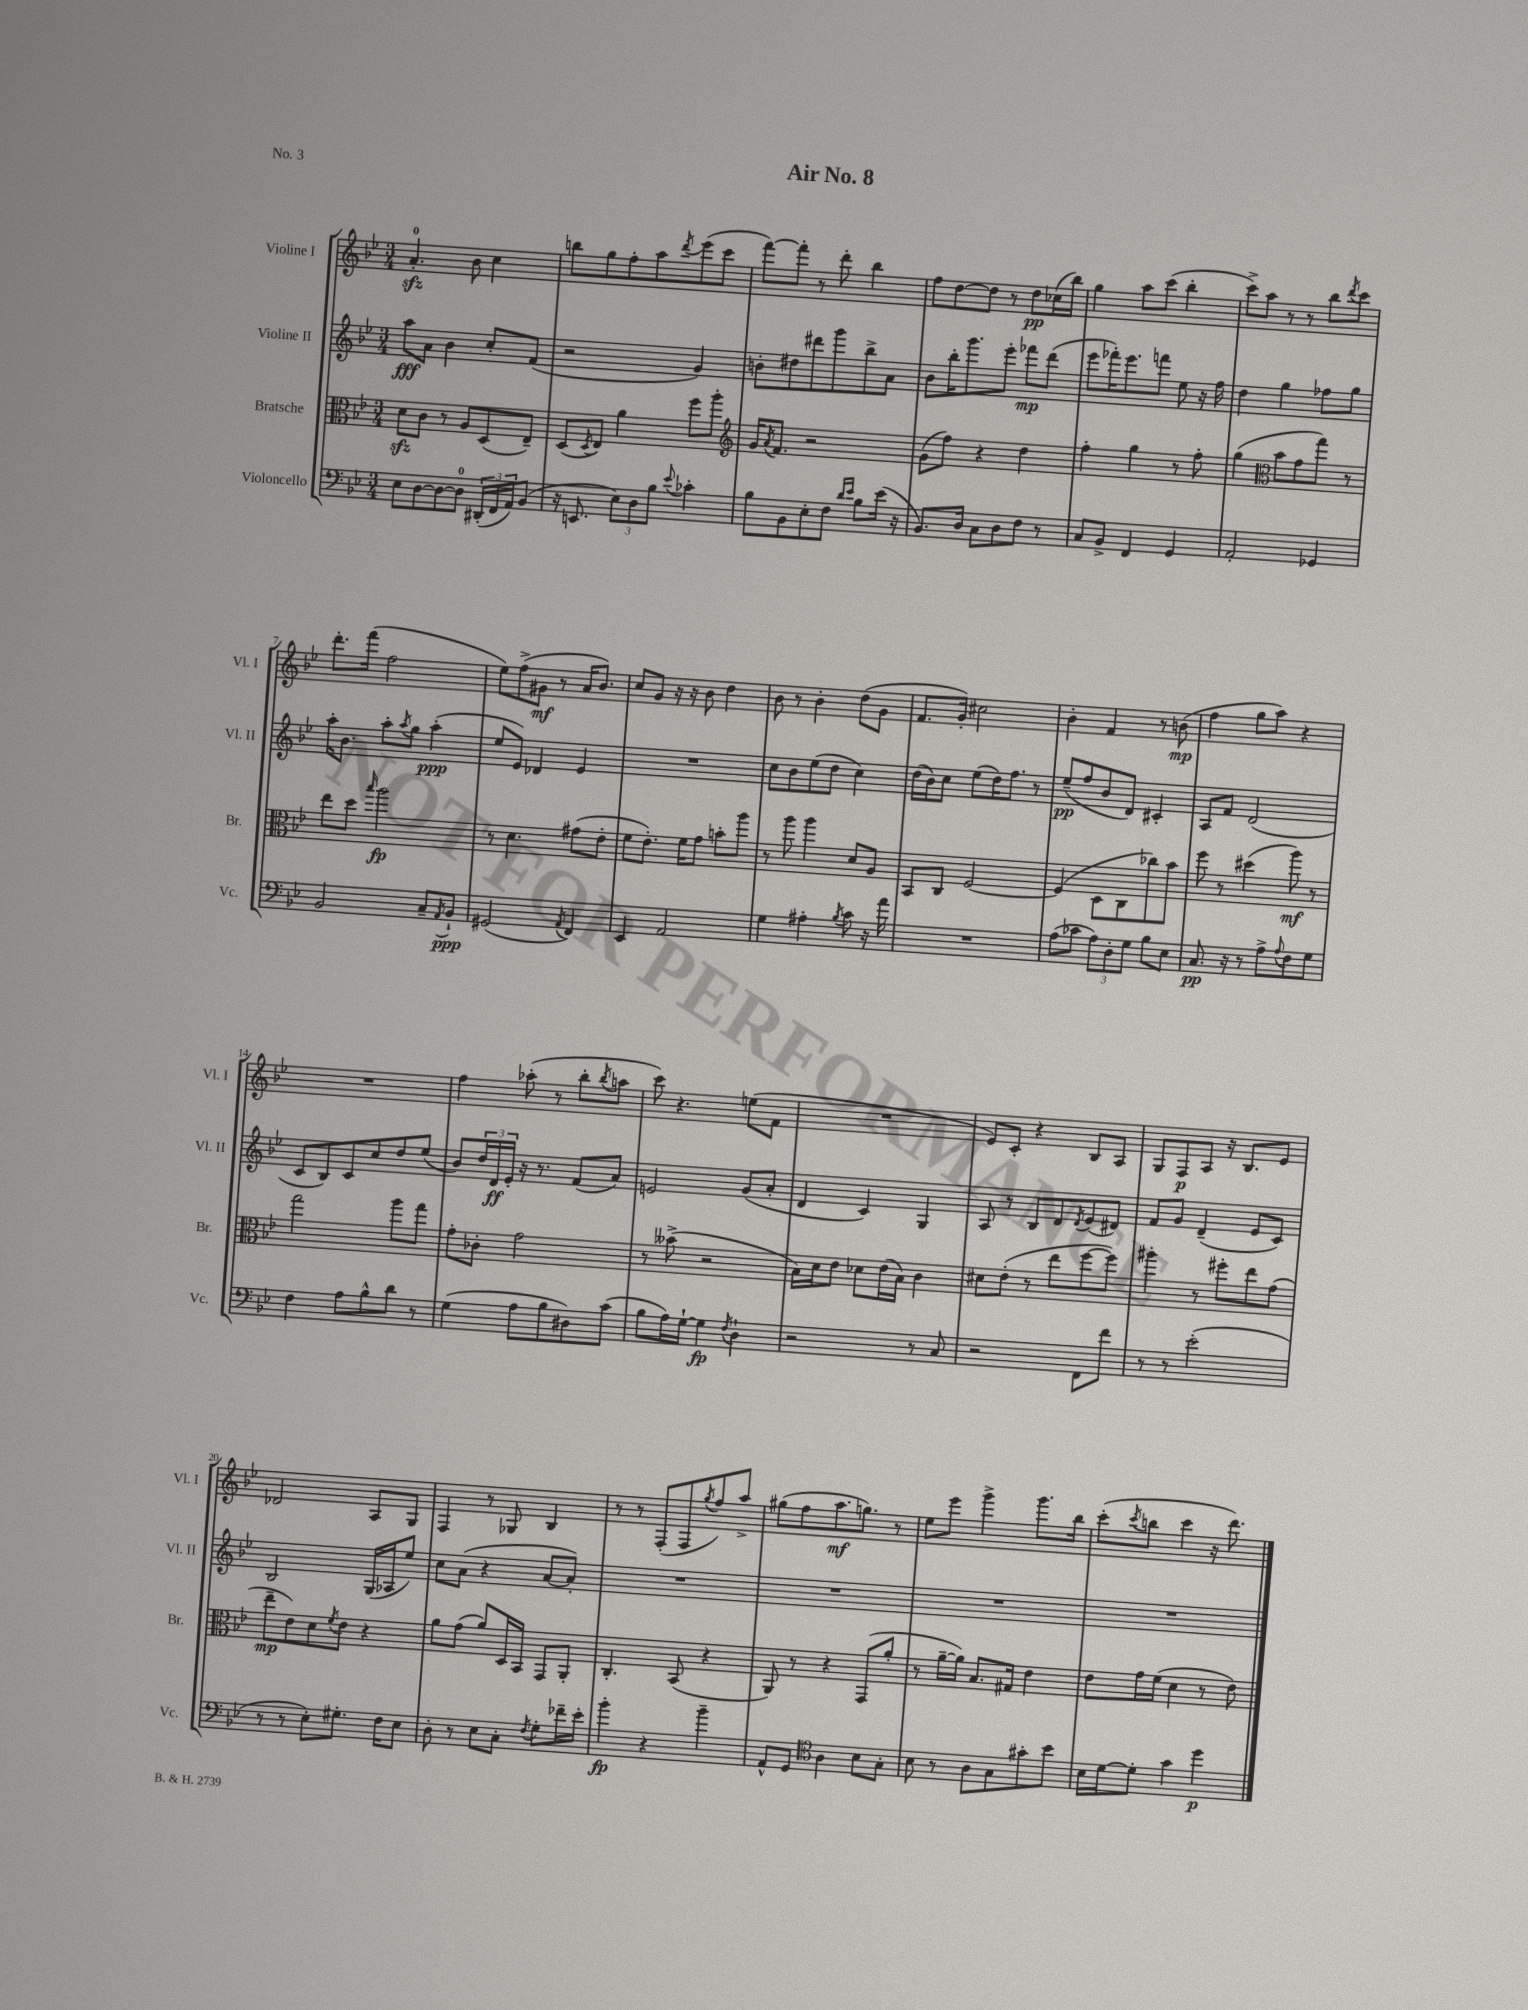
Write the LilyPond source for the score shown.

\header { title = "Air No. 8" piece = "No. 3" }
<<
\new StaffGroup <<
\new Staff = "s0" \with { instrumentName = "Violine I" shortInstrumentName = "Vl. I" } {
    \clef treble \key bes \major \numericTimeSignature \time 3/4
    a'4.-0-.\sfz bes'8 c''4 |
    b''8 g''8 f''8-. a''8 \acciaccatura { d'''8 } ees'''8( c'''8 |
    f'''8~) f'''8-. r8 d'''8-. bes''4 |
    f''8 d''8~ d''8 r8 d''8\pp ces''16( bes''16) |
    g''4 a''8 c'''8( bes''4-. |
    c'''8->) a''8 r8 r8 bes''8 \acciaccatura { d'''8 } c'''8 |
    d'''8.-. f'''16( f''2 |
    ees''8) f''8->( gis'8\mf r8 a'16 bes'8.) |
    c''8 g'8 r16 r16 bes'8 d''4 |
    bes'8 r8 bes'4-. d''8( g'8 |
    f'8. g'16-.) cis''2 |
    bes'4-. f'4 r8 b'8\mp( |
    f''4 g''8 a''8) r4 |
    R2. |
    f''4 aes''8-.( r8 bes''8-. \acciaccatura { bes''8 } a''8 |
    c'''8) r4. e''8( f'8 |
    R2. |
    ees'8) c'8-. r4 bes8 a8 |
    g8 f8\p a8 r16 bes8. ees'8 |
    des'2 a8 g8 |
    f4 r8 ges8 bes4 |
    r8 r8 f8-.( f8 \acciaccatura { g''8 } f''8) a''8-> |
    gis''8( f''8 a''8.\mf g''8.) r8 |
    ees''8 ees'''8 g'''4-> g'''8. bes''16 |
    c'''8-.( \acciaccatura { c'''8 } b''8 c'''4 r16 d'''8.) \bar "|." |
}
\new Staff = "s1" \with { instrumentName = "Violine II" shortInstrumentName = "Vl. II" } {
    \clef treble \key bes \major \numericTimeSignature \time 3/4
    a''8\fff a'8 bes'4 c''8-. f'8( |
    r2 g'4) |
    b'8-. dis''8 dis'''8 g'''8 bes''8-> a'8 |
    bes'8 bes''16-. g'''8. ees'''8-. fes'''8\mp d'''8( |
    ees'''8 fes'''16-.) ees'''8. f'''8 ees''8 r16 f''16 |
    d''4 g''4 fes''8 g''8 |
    a''16-. bes'8. a''8-. \acciaccatura { a''8 } g''8 a''4-.\ppp( |
    ees''8 ees'8) des'4 ees'4 |
    R2. |
    c''8 bes'8 ees''8( d''8 c''4) |
    d''16( bes'16) c''8 ees''8( d''16) f''8. r8 |
    ees''8--\pp( f''8 bes'8 d'8) cis'4-. |
    a8 f'8 d'2( |
    c'8 bes8) c'8 c''8 d''8 ees''8( |
    bes'8) \tuplet 3/2 { d''16 d'16\ff ees'16-. } r16 r8. f'8( a'8) |
    e'2 g'8( a'8-. |
    d'4 c'4) g4 |
    a8 r8 bes8 d'8 \acciaccatura { d'8 } ees'8( dis'8) |
    f'8 g'8 d'4--( ees'8 c'8) |
    bes2 g16( aes16 ees''8) |
    c''8 a'8( r4 a'8~ a'8-.) |
    R2. |
    R2. |
    R2. |
    R2. \bar "|." |
}
\new Staff = "s2" \with { instrumentName = "Bratsche" shortInstrumentName = "Br." } {
    \clef alto \key bes \major \numericTimeSignature \time 3/4
    d'8\sfz c'8 r8 a8 d8( ees8--) |
    d8( \acciaccatura { d8 } ees8) a'4 f''8 a''8-. |
    \clef treble g'16 \acciaccatura { a'8 } f'8. r2 |
    g'8( f''8) r4 d''4 |
    f''4-. g''4 r8 f''8-. |
    g''4( \clef alto bes'8 g'8 g''8) r8 |
    ees''8 d''8 \grace { bes''16 } a''2\fp |
    r8 d'4. gis'8( ees'8-. |
    f'8 ees'8.-.) f'16 g'8 b'8-. a''8 |
    r8 a''8 a''4 d'8 a8 |
    bes,8 c8 f2~ |
    f4( d8 c8 ces''8) bes'8 |
    f''8 r8 dis''4( a''8\mf) r8 |
    g''2 a''8 g''8 |
    g'8-. ces'8-. g'2 |
    r8 beses'8->( r2 |
    bes16) d'16 ees'8 des'8 ees'16( bes16) c'4 |
    dis'8 ees'8-.( r8 ees''8 f''8~ f''8) |
    ais''4-. r8 fis''8-. ees''8 g'8( |
    ees''8--\mp ees'8) d'8 \acciaccatura { f'8 } ees'8 r4 |
    a'8 g'8( a'8) d16 bes,16 g,8 a,8-. |
    c4.-. bes,8( r4 |
    a,8) r8 r4 g,8( a'8-. |
    r8 a'16~-- a'16) bes8. gis16 ees'4 |
    ees'8 g'16 f'16( d'4 r8 ees'8) \bar "|." |
}
\new Staff = "s3" \with { instrumentName = "Violoncello" shortInstrumentName = "Vc." } {
    \clef bass \key bes \major \numericTimeSignature \time 3/4
    ees8 d8~ d8~ d8-0 \tuplet 3/2 { dis,16-.( f,16 a,16) } bes,8( |
    r16 e,8. \tuplet 3/2 { ees8) d8 bes8 } \appoggiatura { ees'8 } ces'4-. |
    bes8 bes,8 ees8-. f8 \grace { d'16 ees'16 } bes8 ees'16( r16 |
    bes,8.) d16 c8 d8 f8 r8 |
    c8 bes,8-> f,4 g,4 |
    a,2-. ges,4 |
    bes,2 c8-- \acciaccatura { a,8 } bes,8-!\ppp |
    gis,2( \acciaccatura { a,8 } f,4) |
    ees,4 a,2 |
    g4 ais4-. \acciaccatura { bes8 } c'8 r16 a'16 |
    R2. |
    a8( ces'8 \tuplet 3/2 { a8) d8-. g8 } bes8 ees8 |
    c8.\pp r16 r8 a8-> \appoggiatura { a8 } f8 g8 |
    f4 a8 bes8-^ d'8 r8 |
    g4( a8 bes8 dis8) c'8( |
    bes8 a16) g16~-! g4\fp \acciaccatura { f8 } d4-! |
    r2 r8 c8 |
    r2 f,8 f'8 |
    r8 r8 ees'2-.( |
    r8 r8 ees8-.) gis8.-. f16 ees8 |
    d8-. r8 ees8 c8-. \acciaccatura { f8 } g8-. fes'16-- ees'16-. |
    bes'4-.\fp r4 bes'4-- |
    a,8-^ g,8 \clef tenor a4 bes8 g8-. |
    bes8 r8 a8 g8 gis'8-. bes'8 |
    bes16 d'16~ d'8-. g'4 d''4\p \bar "|." |
}
>>
>>
